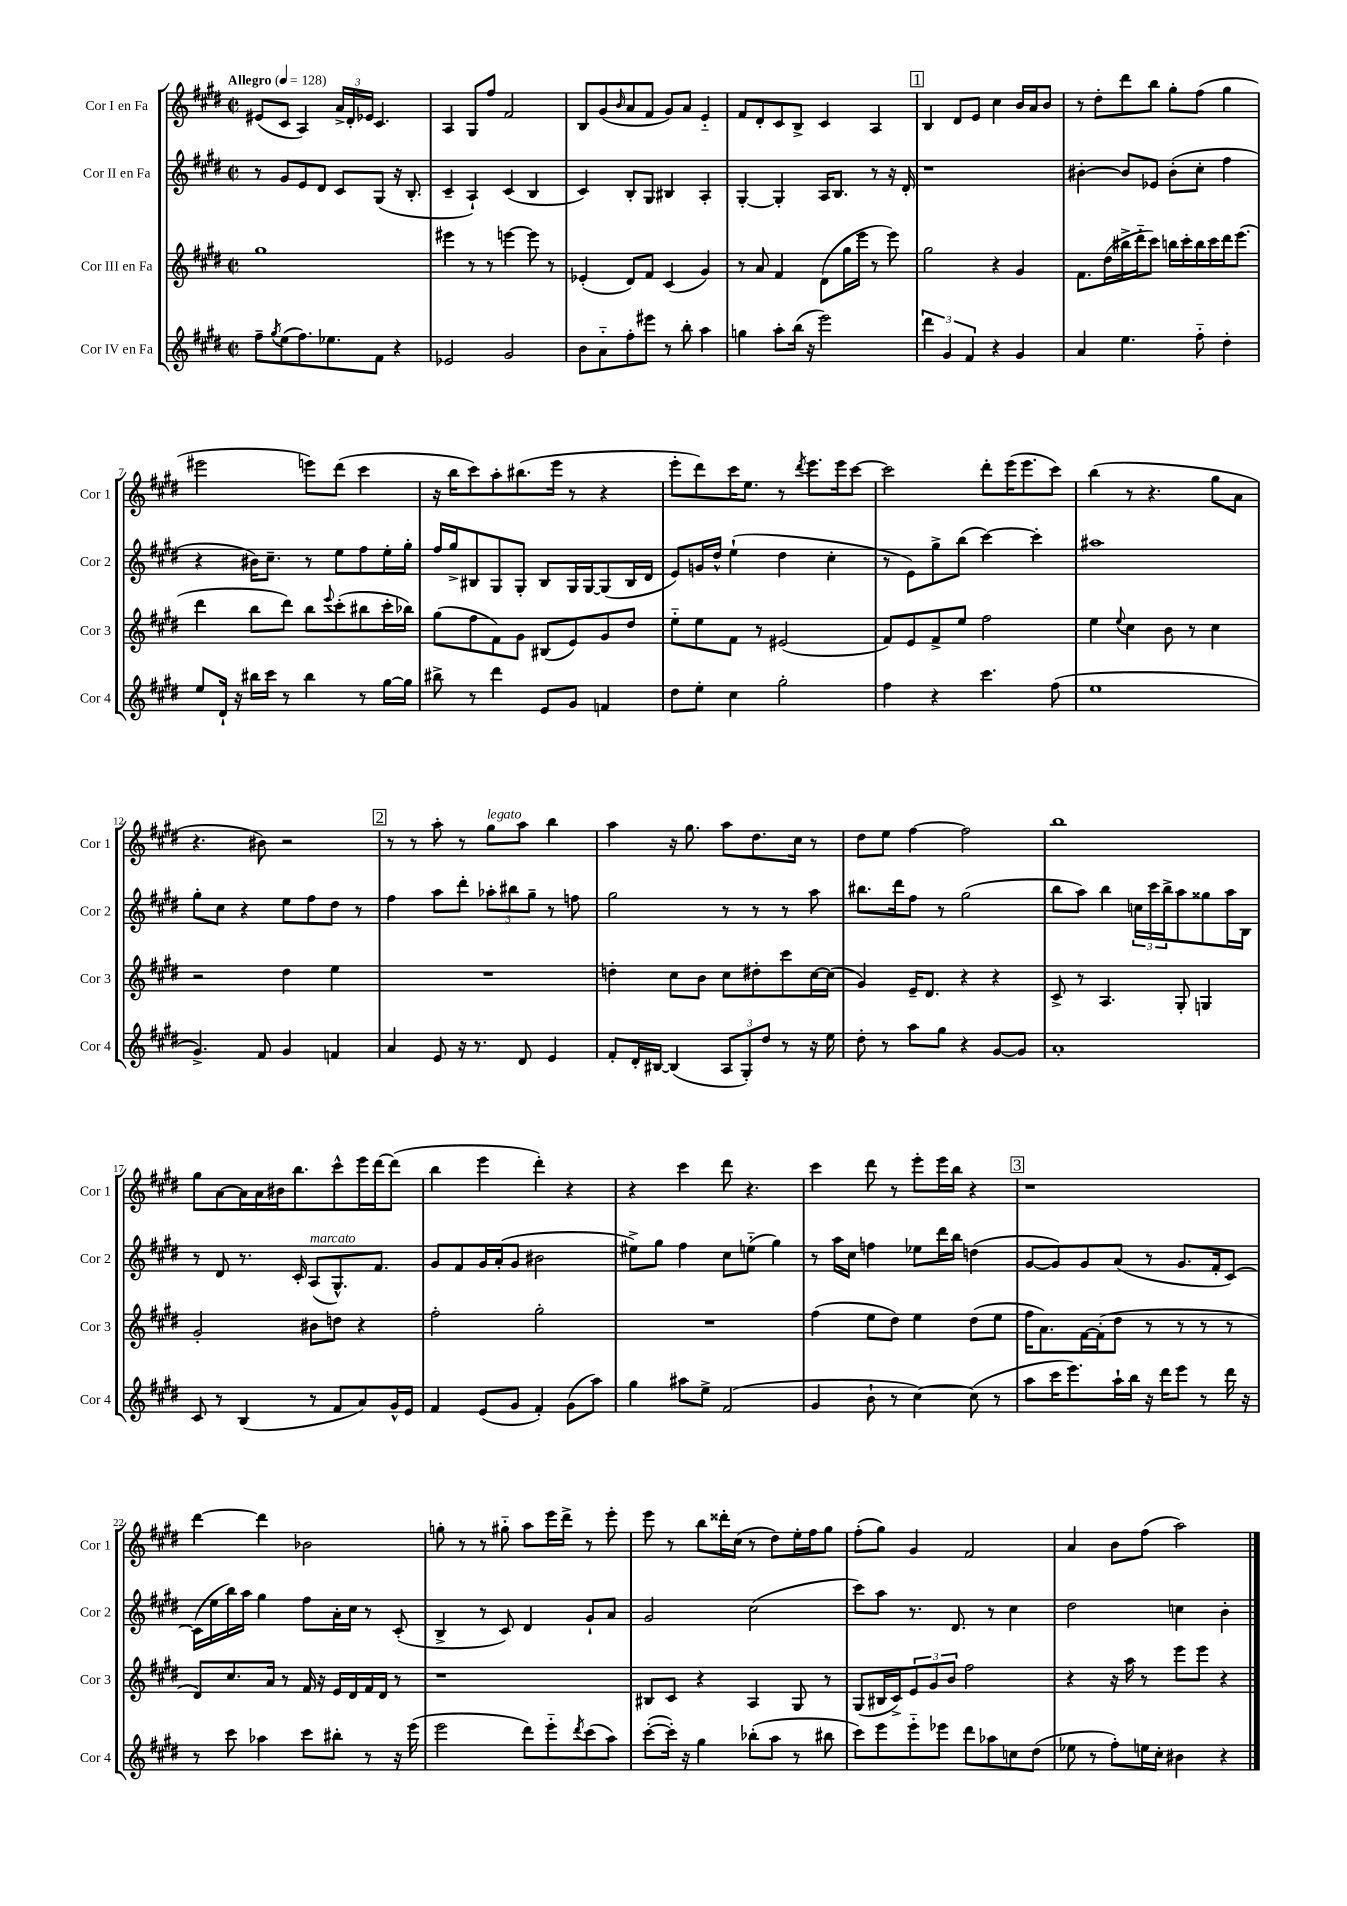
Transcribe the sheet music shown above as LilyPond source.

<<
\new StaffGroup <<
\new Staff = "s0" \with { instrumentName = "Cor I en Fa" shortInstrumentName = "Cor 1" } {
    \clef treble \key e \major \defaultTimeSignature \time 2/2 \tempo "Allegro" 4 = 128
    eis'8( cis'8 a4) \tuplet 3/2 { a'16-> dis'16-. ees'16 } cis'4. |
    a4 gis8 fis''8 fis'2 |
    b8 gis'8( \grace { b'16 } a'8 fis'8 gis'8) a'8 e'4-_ |
    fis'8 dis'8-. cis'8 b8-> cis'4 a4 |
    \mark \markup { \box "1" } b4 dis'8 e'8 cis''4 b'16 a'16 b'8 |
    r8 dis''8-. dis'''8 b''8 gis''8-. fis''8( gis''4 |
    eis'''2 e'''8) dis'''8( cis'''4 |
    r16 b''16 cis'''8) a''8-. bis''8.( e'''16 r8 r4 |
    e'''8-. dis'''8) cis'''16 e''8. r8 \acciaccatura { dis'''8 } e'''8. e'''16 cis'''8~ |
    cis'''2 dis'''8-. e'''16( e'''8. cis'''8) |
    b''4( r8 r4. gis''8 a'8 |
    r4. bis'8) r2 |
    \mark \markup { \box "2" } r8 r8 a''8-. r8 gis''8^\markup { \italic "legato" } a''8 b''4 |
    a''4 r16 gis''8. a''8 dis''8. cis''16 r8 |
    dis''8 e''8 fis''4~ fis''2 |
    b''1 |
    gis''8 a'8~ a'16 a'16 bis'16 b''8. cis'''8-^ e'''16 dis'''16~ dis'''8( |
    b''4 e'''4 dis'''4-.) r4 |
    r4 cis'''4 dis'''8 r4. |
    cis'''4 dis'''8 r8 e'''8-. e'''16 b''16 r4 |
    \mark \markup { \box "3" } r1 |
    dis'''4~ dis'''4 bes'2 |
    g''8-. r8 r8 gis''8-_ a''8 e'''16 dis'''16-> r8 e'''8-. |
    e'''8 r8 b''8 disis'''16-. cis''16( r8 dis''8) e''16-. fis''16 gis''8 |
    fis''8-.( gis''8) gis'4 fis'2 |
    a'4 b'8 fis''8( a''2) \bar "|." |
}
\new Staff = "s1" \with { instrumentName = "Cor II en Fa" shortInstrumentName = "Cor 2" } {
    \clef treble \key e \major \defaultTimeSignature \time 2/2
    r8 gis'8 e'8 dis'8 cis'8 gis8( r16 b8.-. |
    cis'4-- a4-!) cis'4( b4 |
    cis'4) b8-. gis8 bis4 a4-. |
    gis4~-. gis4-. a16 b8. r8 r16 dis'16-. |
    \mark \markup { \box "1" } r1 |
    bis'4~-. bis'8 ees'8 bis'8-.( cis''8-. fis''4 |
    r4 bis'16) cis''8.-- r8 e''8 fis''8 e''16-. gis''16-. |
    fis''16 gis''16-> bis8 gis8 gis8-. bis8 gis16 gis16~ gis8( bis16 dis'16 |
    e'8) g'16 dis''16-^ e''4-!( dis''4 cis''4-. |
    r8 e'8) gis''8-> b''8( cis'''4~) cis'''4-. |
    ais''1 |
    gis''8-. cis''8 r4 e''8 fis''8 dis''8 r8 |
    \mark \markup { \box "2" } fis''4 a''8 dis'''8-. \tuplet 3/2 { aes''8-. bis''8 gis''8-- } r8 f''8 |
    gis''2 r8 r8 r8 a''8 |
    bis''8. dis'''16 fis''8 r8 gis''2( |
    b''8 a''8) b''4 \tuplet 3/2 { c''16 cis'''16 b''16-> } a''8 gisis''8 a''16 b16 |
    r8 dis'8 r8. cis'16-. a8^\markup { \italic "marcato" }( gis8.-^) fis'8. |
    gis'8 fis'8 gis'16 a'16-.( gis'8 bis'2 |
    eis''8->) gis''8 fis''4 cis''8 e''8-_( gis''4) |
    r8 a''16 cis''16 f''4 ees''8 dis'''16 b''16 d''4( |
    \mark \markup { \box "3" } gis'8~ gis'8) gis'8 a'8( r8 gis'8. fis'16-. cis'8~) |
    cis'16( e''16 b''16) a''16 gis''4 fis''8 a'16-. cis''16 r8 cis'8-.( |
    b4-> r8 cis'8) dis'4 gis'8-! a'8 |
    gis'2 cis''2( |
    cis'''8) a''8 r8. dis'8. r8 cis''4 |
    dis''2 c''4 b'4-. \bar "|." |
}
\new Staff = "s2" \with { instrumentName = "Cor III en Fa" shortInstrumentName = "Cor 3" } {
    \clef treble \key e \major \defaultTimeSignature \time 2/2
    gis''1 |
    eis'''4 r8 r8 e'''4~ e'''8 r8 |
    ees'4-.( dis'8) fis'8 cis'4( gis'4) |
    r8 a'8 fis'4 dis'8( gis''16 e'''16 r8 e'''8) |
    \mark \markup { \box "1" } gis''2 r4 gis'4 |
    fis'8. dis''16( bis''16-> dis'''16-_ cis'''8) b''16 cis'''16-. b''16 cis'''16 dis'''16 e'''8.( |
    dis'''4 b''8 dis'''8) b''8 \appoggiatura { e'''8 } cis'''8-.( bis''8 cis'''16-. bes''16) |
    gis''8( fis''8 fis'8) gis'8 bis8( e'8) gis'8 dis''8 |
    e''8-_ e''8 fis'8 r8 eis'2( |
    fis'8) e'8 fis'8-> e''8 fis''2 |
    e''4 \appoggiatura { e''8 } cis''4 b'8 r8 cis''4 |
    r2 dis''4 e''4 |
    \mark \markup { \box "2" } R1 |
    d''4-. cis''8 b'8 cis''8 dis''8-. cis'''8 cis''16~ cis''16( |
    gis'4) e'16-- dis'8. r4 r4 |
    cis'8-> r8 a4. gis8-. g4 |
    gis'2-. bis'8 d''8 r4 |
    fis''2-. gis''2-. |
    R1 |
    fis''4( e''8 dis''8) e''4 dis''8( e''8 |
    \mark \markup { \box "3" } fis''16 a'8.) fis'16~ fis'16-.( dis''8 r8 r8 r8 r8 |
    dis'8) cis''8. a'16 r8 fis'16 r16 e'16 dis'16 fis'16 dis'16 r8 |
    r1 |
    bis8 cis'8 r4 a4 gis8 r8 |
    gis8( bis16 cis'16->) \tuplet 3/2 { e'8 gis'8 b'8 } fis''2 |
    r4 r16 a''16 r8 e'''8 e'''8 r4 \bar "|." |
}
\new Staff = "s3" \with { instrumentName = "Cor IV en Fa" shortInstrumentName = "Cor 4" } {
    \clef treble \key e \major \defaultTimeSignature \time 2/2
    fis''8-- \acciaccatura { gis''8 } e''8( fis''8.) ees''8. fis'8 r4 |
    ees'2 gis'2 |
    b'8 a'8-_ fis''8-. eis'''8 r8 b''8-. a''4 |
    g''4 a''8-. b''16( r16 e'''2) |
    \mark \markup { \box "1" } \tuplet 3/2 { dis'''4 gis'4 fis'4 } r4 gis'4 |
    a'4 e''4. fis''8-_ dis''4-. |
    e''8 dis'16-! r16 bis''16 cis'''16 r8 bis''4 r8 gis''16~ gis''16 |
    bis''8-> r8 dis'''4 e'8 gis'8 f'4 |
    dis''8 e''8-. cis''4 gis''2-. |
    fis''4 r4 cis'''4. fis''8( |
    e''1 |
    gis'4.->) fis'8 gis'4 f'4 |
    \mark \markup { \box "2" } a'4 e'8 r16 r8. dis'8 e'4 |
    fis'8-. dis'16-. bis16~ bis4( \tuplet 3/2 { a8 gis8-.) dis''8 } r8 r16 e''16 |
    dis''8-. r8 a''8 gis''8 r4 gis'8~ gis'8 |
    a'1-. |
    cis'8 r8 b4( r8 fis'8 a'8) gis'16-^ e'16 |
    fis'4 e'8( gis'8 fis'4-.) gis'8( a''8) |
    gis''4 ais''8 e''8-> fis'2( |
    gis'4 b'8-! r8 cis''4~) cis''8( r8 |
    \mark \markup { \box "3" } a''8 cis'''16 e'''8.) a''16-! b''16 r16 dis'''16 e'''8 r8 dis'''16 r16 |
    r8 cis'''8 aes''4 cis'''8 bis''8-. r8 r16 e'''16( |
    e'''2 dis'''8) e'''8-_ \acciaccatura { dis'''8 } cis'''8( a''8) |
    cis'''8~-.( cis'''16-.) r16 gis''4 bes''8-.( a''8 r8 bis''8 |
    cis'''8) e'''8 e'''8-_ ees'''8 dis'''8 aes''8 c''8 dis''8( |
    ees''8 r8 fis''8-.) e''16 cis''16-. bis'4 r4 \bar "|." |
}
>>
>>
